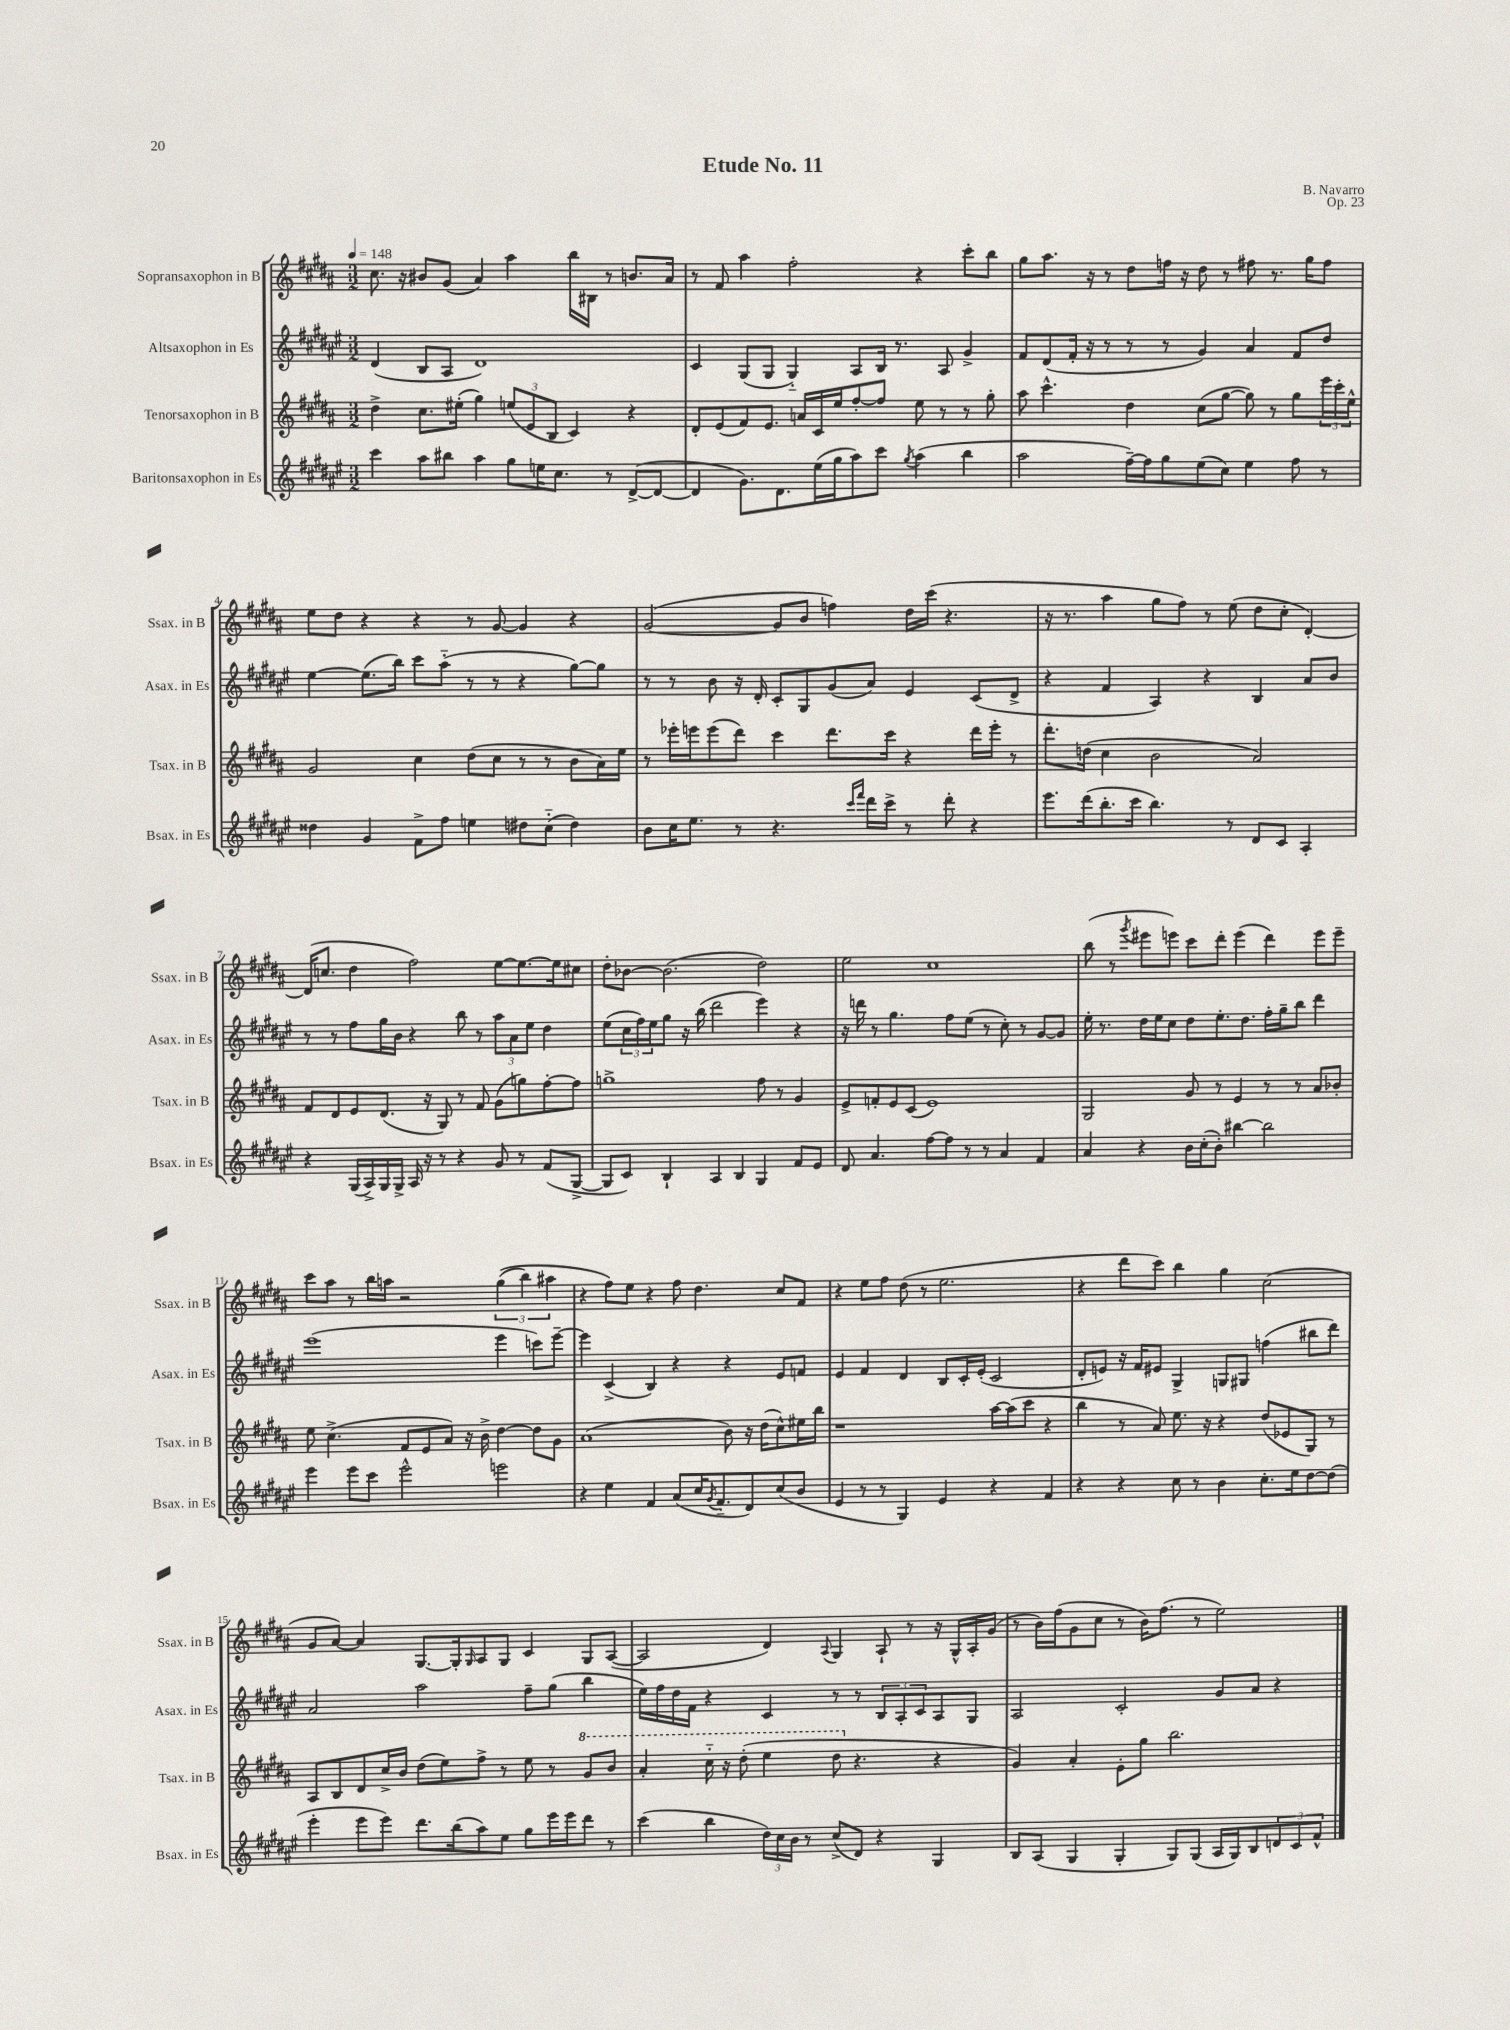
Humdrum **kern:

**kern	**kern	**kern	**kern
*part4	*part3	*part2	*part1
*staff4	*staff3	*staff2	*staff1
*I"Baritonsaxophon in Es	*I"Tenorsaxophon in B	*I"Altsaxophon in Es	*I"Sopransaxophon in B
*I'Bsax. in Es	*I'Tsax. in B	*I'Asax. in Es	*I'Ssax. in B
*clefG2	*clefG2	*clefG2	*clefG2
*k[f#c#g#d#a#e#]	*k[f#c#g#d#a#]	*k[f#c#g#d#a#e#]	*k[f#c#g#d#a#]
*M3/2	*M3/2	*M3/2	*M3/2
*MM148	*MM148	*MM148	*MM148
=1	=1	=1	=1
4ccc#\	4dd#^\	(4d#/	8.cc#\
.	.	.	16r
8aa#\L	8.cc#\L	8B/L	8b#X/L
8bb#X\J	.	8A#/J	(8g#/J
.	(16ee#X'\Jk	.	.
4aa#\	4gg#\)	1d#)	4a#/)
8gg#\L	(12een/L	.	4aa#\
.	12e/	.	.
16een\K	.	.	.
.	12B/J	.	.
8.cc#\J	.	.	.
.	4c#/)	.	16bb\LL
.	.	.	16B#X\JJ
8r	.	.	8r
([8d#^/L	4r	.	8.bn/L
8d#/J_	.	.	.
.	.	.	16a#/Jk
=2	=2	=2	=2
4d#/]	8d#'/L	4c#/	8r
.	(8e/	.	8f#/
8.g#\L)	8f#/)	(8G#/L	4aa#\
.	8.e/J	8G#/J	.
8.d#\	.	.	.
.	.	4G#/)	2ff#'\
.	16an/LL	.	.
(16ee#\L	16c#/	.	.
16gg#\J	16ee/J	.	.
8aa#\)	[8ff#'/	8A#/L	.
8ccc#\J	8ff#/J]	16B/Jk	.
.	.	8.r	.
8qgg#/	.	.	.
(4aa#\	8ee\	.	4r
.	8r	8A#/	.
4bb\	8r	4g#^/	8ccc#'\L
.	8gg#'\	.	8bb\J
=3	=3	=3	=3
2aa#\	8aa#\	8f#/L	8gg#\L
.	4.ccc#^^\	(8d#/	8.aa#\J
.	.	16f#'/Jk	.
.	.	16r	16r
.	.	8r	8r
[16ff#~\LL)	4dd#\	8r	8dd#\L
16ff#\J]	.	.	.
8gg#\	.	8r	16ffn\Jk
.	.	.	16r
(8ee#\	(8cc#\L	4g#/)	8dd#\
8cc#\J)	[8gg#\J	.	8r
4ee#\	8gg#\])	4a#/	8ff#X\
.	8r	.	8.r
8ff#\	8gg#\L	8f#/L	.
.	.	.	16gg#\KL
8r	24eee\L	8dd#/J	8ff#\J
.	24ccc#'\	.	.
.	24ee^^\JJ	.	.
!!LO:LB:g=z
=4	=4	=4	=4
4dd##X\	2g#/	[4ee#\	8ee\L
.	.	.	8dd#\J
4g#/	.	(8.ee#\L]	4r
.	.	16bb\Jk)	.
8f#^\L	4cc#\	8ccc#\L	4r
8ff#\J	.	(8aa#\J	.
4een\	(8dd#\L	8r	8r
.	8cc#\J	8r	[8g#/
8dd#X\L	8r	4r	4g#/]
(8cc#\J	8r	.	.
4dd#\)	8b\L	[8gg#\L)	4r
.	16a#\L)	8gg#\J]	.
.	16ee\JJ	.	.
=5	=5	=5	=5
8b\L	8r	8r	([2g#/
16cc#\K	16eee-X'\LL	8r	.
8.ee#\J	16eeen\J	.	.
.	(8eee\	8b\	.
8r	8ddd#\J)	16r	.
.	.	16d#'/	.
4.r	4ccc#\	8c#'/L	8g#/L]
.	.	8G#/	8b/J
.	8.ddd#\L	(8g#/	4ffn\)
16qqccc#/LL	.	.	.
16qqfff#/JJ	.	.	.
16ddd#\LL	.	8a#/J)	.
16ccc#^\JJ	16ccc#\Jk	.	.
8r	4r	4e#/	16dd#\LL
.	.	.	(16ccc#\JJ
8ddd#'\	.	.	4.r
4r	16ddd#\LL	(8c#/L	.
.	16eee'\JJ	.	.
.	8r	8d#^/J	.
=6	=6	=6	=6
8.eee#\L	8.ddd#'\L	4r	16r
.	.	.	8.r
(16ddd#\k	(16ddn\Jk	.	.
8.bb'\	4cc#\	4f#/	4aa#\
16ccc#\Jk	.	.	.
4.bb\)	2b\	4A#/)	8gg#\L
.	.	.	8ff#\J)
.	.	4r	8r
8r	.	.	(8ee\
8d#/L	2a#/)	4B/	8dd#\L
8c#/J	.	.	8cc#'\J
4A#'/	.	8a#/L	[4d#'/)
.	.	8b/J	.
!!LO:LB:g=z
=7	=7	=7	=7
4r	8f#/L	8r	(16d#/KL]
.	.	.	8.ccn/J
.	8d#/	8r	.
(16G#/LL	8e/	8ff#\L	4dd#\
16A#^/)	.	.	.
16G#/	(8.d#/J	16gg#\L	.
16G#^/JJ	.	16b\JJ	.
16A#/	.	4r	2ff#\)
16r	16r	.	.
8r	8G#/)	.	.
4r	8r	8bb\	.
.	8f#/	8r	.
8g#/	(8g#\L	12aa#\L	[8ee\L
.	.	12a#\	.
8r	8ggn\)	.	8.ee\_
.	.	12ee#\J	.
(8f#/L	[8ff#'\	4dd#\	.
.	.	.	16ee\k]
[8G#^/J	8ff#\J]	.	8cc#X\J
=8	=8	=8	=8
8G#/L]	1ggn^	(8ee#\L	8dd#'\L
8c#/J)	.	24cc#\L	[8b-X\J
.	.	24ff#\)	.
.	.	24ee#\J	.
4B`/	.	8gg#\J	(2.b-\]
.	.	16r	.
.	.	(16bb\	.
4A#/	.	2ddd#\	.
4B/	.	.	.
4G#/	8ff#\	4eee#\)	2dd#\)
.	8r	.	.
8f#/L	4g#/	4r	.
8e#/J	.	.	.
=9	=9	=9	=9
8d#/	8e^/L	16r	2ee\
.	.	16dddn\	.
4.a#/	8fn'/	8r	.
.	8e/	4.gg#\	.
.	(8c#/J	.	.
[8ff#\L	1e)	.	1cc#
8ff#\J]	.	8ff#\L	.
8r	.	(8ee#\J	.
8r	.	8r	.
4a#/	.	8cc#'\)	.
.	.	8r	.
4f#/	.	[8g#/L	.
.	.	8g#/J]	.
=10	=10	=10	=10
4a#/	2G#/	16ee#'\	(8bb\
.	.	8.r	.
.	.	.	8r
.	.	.	8qggg#/
4r	.	16dd#\LL	8eee#X\L
.	.	16ee#\J	.
.	.	8cc#\J	8eeen\J)
16b\LL	8g#/	8dd#\L	8ccc#\L
(16cc#'\J	.	.	.
8b'\J)	8r	8.ee#'\	8ddd#'\J
[4bb#X\	4e/	.	(4eee\
.	.	8.dd#\J	.
2bb#\]	8r	16ff#'\LL	4ddd#\)
.	.	16gg#~\J	.
.	8r	8bb\J	.
.	8a#/L	4ddd#\	8eee\L
.	8b-X'/J	.	8eee~\J
!!LO:LB:g=z
=11	=11	=11	=11
4eee#\	8ee\	(1eee#	8ccc#\L
.	(4.cc#^\	.	8aa#\J
8eee#\L	.	.	8r
8ccc#\J	.	.	16bb\LL
.	.	.	16aan\JJ
2eee#^^\	8f#/L	.	2r
.	8e/	.	.
.	8a#/J)	.	.
.	16r	.	.
.	16b^\	.	.
2eeen\	[4dd#\	4eee#\	((6gg#\
.	.	.	6bb\)
.	8dd#\L]	8cccn\L)	.
.	.	.	6aa#X\
.	8g#\J	[8eee#~\J	.
=12	=12	=12	=12
4r	(1a#	4eee#\]	4r
4ee#\	.	(4c#^/	8ff#\L)
.	.	.	8ee\J
4f#/	.	4B/)	4r
(8a#/L	.	4r	8ff#\
16cc#/K	.	.	4.dd#\
8qg#/	.	.	.
8.f#/	.	.	.
.	8b\)	4r	.
8d#/)	16r	.	.
.	(16dd#\KL	.	.
(8cc#/	8cc#^^\)	8e#/L	8cc#/L
8b/J	16ee#X\L	8fn/J	8f#/J
.	16bb\JJ	.	.
=13	=13	=13	=13
4e#/	1r	4e#/	4r
8r	.	4f#/	8ee\L
8r	.	.	8ff#\J
4G#/)	.	4d#/	(8dd#\
.	.	.	8r
4e#/	.	8B/L	2.ee\
.	.	16c#'/L	.
.	.	(16e#'/JJ	.
4r	[16aa#\LL	2c#/	.
.	(16aa#\J]	.	.
.	8ccc#\J	.	.
4f#/	4r	.	.
=14	=14	=14	=14
4r	4bb\	8d#'/L	4r
.	.	8en/J)	.
4r	8r	16r	8ddd#\L
.	.	16f#/KL	.
.	8a#/)	8e#X/J	8ccc#\J)
8cc#\	8.ee\	4G#^/	4bb\
8r	.	.	.
.	16r	.	.
4b\	4r	8Gn/L	4gg#\
.	.	8G#X/J	.
8.cc#'\L	(8dd#/L	(4ffn\	(2cc#\
.	8e-X/	.	.
16ee#\k	.	.	.
[8dd#\	8G#/J)	8bb#X\L	.
(8dd#\J]	8r	8ddd#\J)	.
!!LO:LB:g=z
=15	=15	=15	=15
4eee#'\	8A#/L	2a#/	8g#/L
.	8B/	.	[8a#/J)
8eee#\L	8d#/	.	4a#/]
8eee#\J)	16cc#^/L	.	.
.	16b/JJ	.	.
8.ddd#\L	(8dd#\L	2aa#\	[8.G#/L
.	8ee\)	.	.
(16bb\k	.	.	16G#'/k]
.	.	.	16qqG#/
8aa#\)	8ff#^\J	.	8A#/
8ee#\J	8r	.	8G#/J
8gg#\L	8ee\	8ff#~\L	4c#/
16eee#\L	8r	(8gg#\J	.
16eee#\J	.	.	.
*	*8va	*	*
8ddd#\J	8gg#/L	4bb\	8G#/L
8r	8bb/J	.	([8A#/J
=16	=16	=16	=16
(4ccc#\	4aa#'/	16ee#\LL)	2A#/]
.	.	16ff#\	.
.	.	16dd#\	.
.	.	16f#\JJ	.
4bb\	16ccc#\	4r	.
.	16r	.	.
.	(8ddd#'\	.	.
24dd#\LL)	4eee\	4c#/	4d#/)
24cc#\	.	.	.
24b\JJ	.	.	.
8r	.	.	.
.	.	.	8qqA#/
(8cc#^/L	8ddd#\	8r	4G#/
*	*X8va	*	*
8d#/J)	4.r	8r	.
4r	.	12B/L	8A#`/
.	.	12A#'/	.
.	.	.	8r
.	.	12c#/	.
4G#/	4r	8A#/	16r
.	.	.	16G#^^/LL
.	.	8G#/J	16A#'/
.	.	.	(16g#/JJ
=17	=17	=17	=17
8B/L	4g#/)	2A#/	8r
(8A#/J	.	.	16b\LL)
.	.	.	(16ff#\J
4G#/	4a#'/	.	8g#\
.	.	.	8cc#\J
4G#'/	8e'\L	2c#'/	8r
.	8gg#\J	.	16b\KL)
.	.	.	(8.ff#\J
8G#/L)	2.bb\	.	.
(8G#/J	.	.	8r
16A#/LL	.	8g#/L	2ee\)
16G#/J)	.	.	.
8B/	.	8a#/J	.
12dn/	.	4r	.
12c#/	.	.	.
12f#^^/J	.	.	.
==	==	==	==
*-	*-	*-	*-
